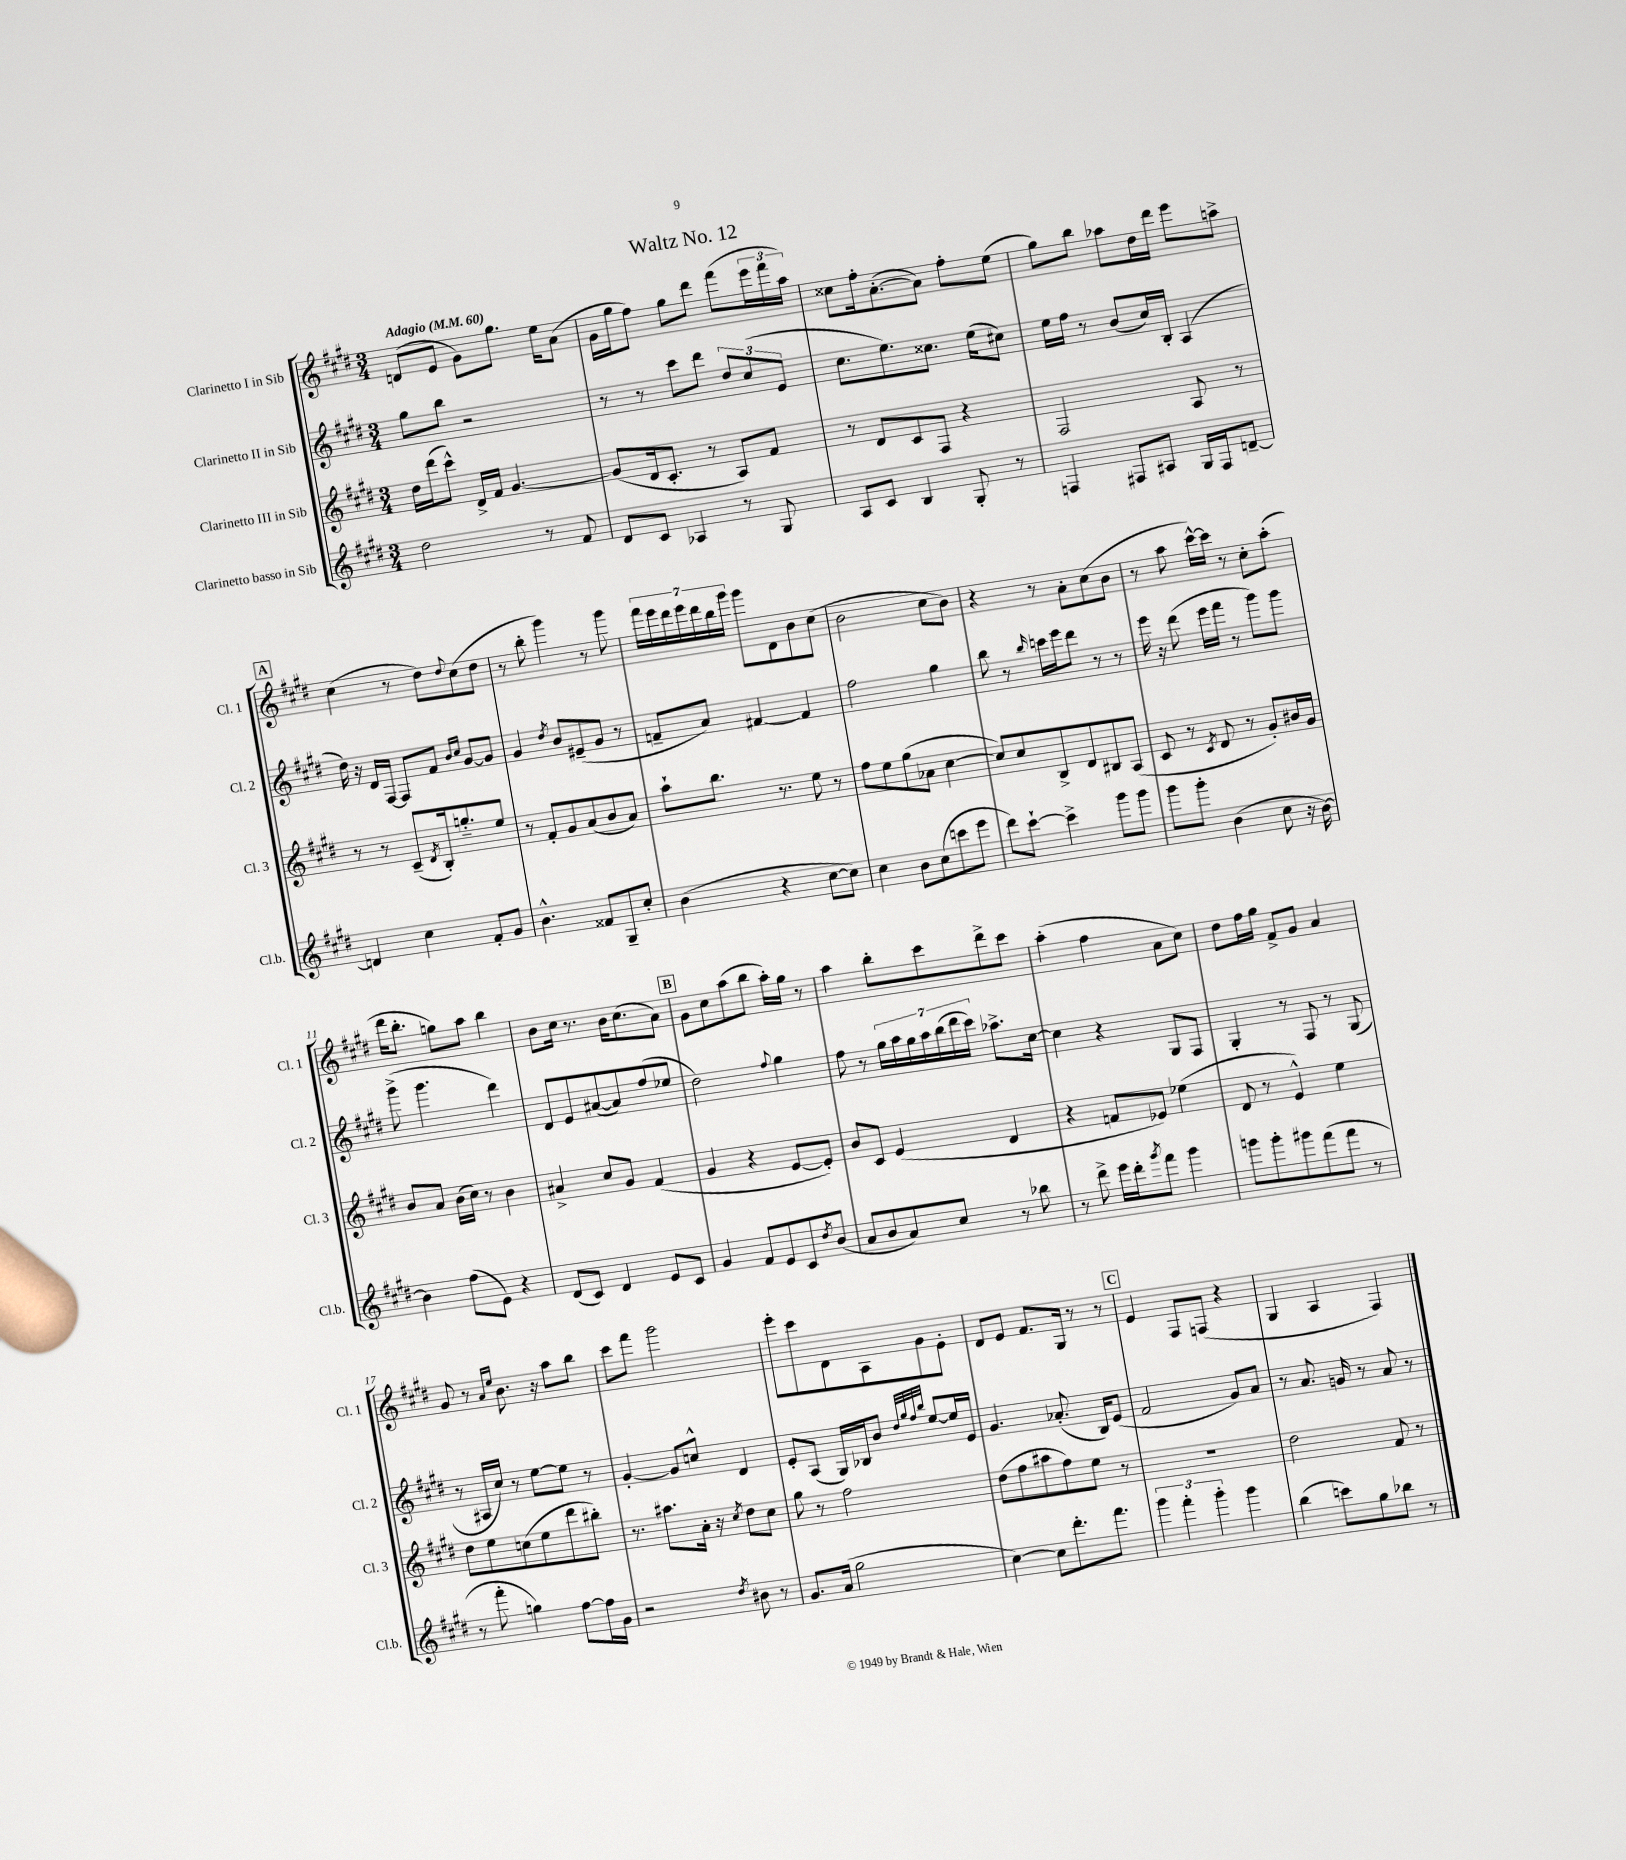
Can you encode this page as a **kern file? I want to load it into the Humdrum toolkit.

**kern	**kern	**kern	**kern
*staff4	*staff3	*staff2	*staff1
*clefG2	*clefG2	*clefG2	*clefG2
*k[f#c#g#d#]	*k[f#c#g#d#]	*k[f#c#g#d#]	*k[f#c#g#d#]
*M3/4	*M3/4	*M3/4	*M3/4
*MM60	*MM60	*MM60	*MM60
2dd#\	16dd#\LL	8gg#\L	(8d/L
.	(16ddd#\J	.	.
.	8ccc#^^\J)	8bb\J	8e/J
.	16d#^/LL	2r	8g#\L)
.	16f#/JJ	.	.
.	[4.g#/	.	8.gg#\J
8r	.	.	.
.	.	.	16ee\LK
8f#/	.	.	(8a\J
=	=	=	=
8d#/L	(8g#/]L	8r	16g#\LL
.	.	.	16gg#\J
8c#/J	16d#/k	8r	8ff#\J)
.	8.c#'/J	.	.
4A-/	.	8ccc#\L	8gg#\L
.	8r	8ddd#\J	8ddd#\J
8r	8A/L)	12dd#/L	(8fff#\L
.	.	(12cc#/	.
8G#/	8f#/J	.	24eee\L
.	.	12e/J	24fff#\
.	.	.	24aa\JJ)
=	=	=	=
8A/L	8r	8.cc#\L	8cc##\L
8c#/J	8d#/L	.	16ff#'\k
.	.	8.ee\)	([8.a'\
4B/	8c#/	.	.
.	8F#/J	8.cc##\J	8a\]J)
8G#'/	4r	.	8ff#'\L
.	.	(16ee\LK	.
8r	.	8cc#\J)	(8ee\J
=	=	=	=
4F/	2F#/	16ee\LL	8gg#\L)
.	.	16ff#\JJ	.
.	.	8r	8bb\J
8F#/L	.	(8b/L	8aa-\L
8A#/J	.	16cc#/L)	16dd#\L
.	.	16B'/JJ	16ddd#\JJ
16G#/LL	8A/	(4A/	8eee\L
16F#/J	.	.	.
[8d~/J	8r	.	8aa^\J
=	=	=	=
4d/]	8r	16dd#\)	(4cc#\
.	.	16r	.
.	8r	16d#/LL	.
.	.	[16F#/JJ	.
4cc#\	(8c#~/L	8F#/]L	8r
.	8qd#/	.	.
.	16B'/k)	8f#/J	8dd#\L)
.	8.gg'~/	.	.
.	.	16qqb/LL	.
.	.	16qqcc#/JJ	8qqdd#/
8f#'/L	.	[8g#/L	(8cc#\
8g#/J	8ee/J	8g#/]J	8dd#\J
=	=	=	=
4.b^^\	8r	4g#/	8r
.	8f#'/L	.	8bb'\
.	.	8qdd#/	.
.	8g#/	8b/L	4ggg#\)
8f##/L	(8a/	(8e#~/	.
8G#~/	8b/	8g#/J	8r
8cc#'/J	8a/J)	8r	8ggg#\
=	=	=	=
(4b\	8aa`\L	8f~/L	28fff#\LL
.	.	.	28eee\
.	.	.	28ddd#\
.	.	.	28eee\
.	8.bb\J	8a/J)	.
.	.	.	28ddd#\
.	.	.	28bb\
.	.	.	28ggg#\JJ
4r	.	[4f#/	8ggg#\L
.	8.r	.	.
.	.	.	8d#\
[8cc#\L	8ee\	4f#/]	8b\
8cc#\]J)	8r	.	(8cc#\J
=	=	=	=
4cc#\	8ff#\L	2ff#\	2b\
.	8ee\	.	.
8b\L	(8gg#\	.	.
(8cc#\	8a-\J	.	.
8ccc\	[4cc#\	4gg#\	8cc#\L
8eee\J	.	.	8b\J)
=	=	=	=
8ddd#\L)	8cc#/]L)	8bb\	4r
[8ccc#`\J	8cc#/	8r	.
.	.	16qqbb/	.
4ccc#^\]	8B^/	16ccc\LL	8r
.	.	16eee\J	.
.	8d#/	8ddd#\J	8a'\L
8ggg#\L	8B#/	8r	(8cc#\
8ggg#\J	(8A/J	8r	8b\J
=	=	=	=
8ggg#\L	8c#/	16eee\	8r
.	.	16r	.
8ggg#'\J	8r	(8ddd#\	8aa\
.	8qc#/	.	.
(4b\	8d#/	16eee\LL	[16ccc#^^\LL)
.	.	16fff#\JJ	16ccc#\]JJ
.	8r	8r	8r
8cc#\	8g#'/L)	8ggg#\L)	8cc#'\L
16r	16b#/L	8ggg#\J	(8aa'\J
[16b\)	16g#/JJ	.	.
=	=	=	=
4b\]	8b/L	(8ggg#^\	16ddd#\LK
.	.	.	8.bb'\J
.	8a/J	4.ggg#\	.
(8ff#\L	(16b\LL	.	8gg\L)
.	16cc#\JJ)	.	.
8e\J)	8r	.	8aa\J
4r	4b\	4ddd#\)	4bb\
=	=	=	=
(8d#/L	4a#^/	8d#/L	8b\L
8c#/J)	.	8e/	16cc#\Jk
.	.	.	8.r
4d#/	8cc#/L	([8a#/	.
.	8g#/J	8a#/])	16b\LK
.	.	.	(8.cc#\
8e/L	(4f#/	(8ff#/	.
8c#/J	.	8ee-/J	8a\J)
=	=	=	=
4g#/	4g#/	2dd#\)	8g#\L
.	.	.	8cc#\
8f#/L	4r	.	(8aa\
8e/	.	.	8bb\J
.	.	8qqff#/	.
8c#/	[8e/L	4gg#\	16aa'\LL)
.	.	.	16gg#\JJ
8qdd#/	.	.	.
(8b/J	8e'/]J)	.	8r
=	=	=	=
8a/L	8b/L	8ff#\	4aa\
8b/	8c#/J	8r	.
8a/)	(4e/	28gg#\LL	8bb'\L
.	.	28aa\	.
.	.	28gg#\	.
.	.	28aa\	.
8cc#/J	.	.	8ccc#\
.	.	(28bb\	.
.	.	28ddd#\	.
.	.	28ccc#\JJ)	.
8r	4d#/	8.aa-^\L	8ddd#^\
8bb-\	.	.	8ccc#\J
.	.	[16cc#\Jk	.
=	=	=	=
8r	4r	4cc#\]	(4aa'\
8ddd#^\	.	.	.
16eee\LL	8f/L	4r	4ff#\
16ddd#'\J	.	.	.
8qggg#/	.	.	.
8fff#\J	8e-/J)	.	.
4ggg#\	(4ee-\	8G#/L	8a\L
.	.	8F#/J	8cc#\J)
=	=	=	=
8ggg\L	8d#/	4G#'/	8dd#\L
8ggg'\	8r	.	16ff#\L
.	.	.	16gg#\JJ
8ggg#\	4e^^/)	8r	8f#^/L
(8fff#\	.	8F#/	8g#/J
8fff#\J	4ee\	8r	4a/
8r	.	(8G#/	.
=	=	=	=
8r	8dd#\L	8r	8g#/
8fff#'\	8ee\	16A#/LL	8r
.	.	16cc#/JJ)	.
.	.	.	16qqa/LL
.	.	.	16qqee/JJ
4gg\)	(8cc\	8r	8.b\
.	8ee\	[8ee\L	.
.	.	.	16r
[8ff#\L	8ddd#\	8ee\]J	8aa\L
16ff#\]L	8bb#'\J)	8r	8bb\J
16g#\JJ	.	.	.
=	=	=	=
2r	8.r	[4g#'/	8ccc#\L
.	.	.	8fff#\J
.	8.aa#\L	.	.
.	.	8g#/]L	2ggg#\
.	16a'\Jk	8cc^^/J	.
.	16r	.	.
8qdd#/	8qcc#/	.	.
8b#\	8dd#\L	4d#/	.
8r	8cc#\J	.	.
=	=	=	=
8.g#/L	8gg#\	8e'/L	8eee'\L
.	8r	(8A/J	8ccc#\
(16a/Jk	.	.	.
2gg#\	2ff#\	16G#/LL)	8d#\
.	.	16B-/J	.
.	.	8b/J	8A\
.	.	32qqdd#/LLL	.
.	.	32qqgg#/	.
.	.	32qqff#/	.
.	.	32qqbb/JJJ	.
.	.	[8ee/L	8g#\
.	.	16ee/]L	8e'\J
.	.	16e/JJ	.
=	=	=	=
[4cc#\)	(8dd#\L	4.g#/	8d#/L
.	8ff#\	.	8e/J
8cc#\]L	8aa#\	.	8.f#/L
8.ddd#'\	8ff#\)	(8.a-'/	.
.	.	.	16G#/Jk
.	8ee\J	.	8r
8.fff#\J	.	16B/LK)	.
.	8r	(8e/J	8r
=	=	=	=
6ggg#\	2.r	2f#/	4e/
6fff#'\	.	.	.
.	.	.	8F#/L
6ggg#'\	.	.	.
.	.	.	(8F/J
4ggg#\	.	8g#/L)	4r
.	.	8a/J	.
=	=	=	=
(4bb\	2dd#\	8r	4G#/
.	.	8.a/	.
8ccc\L)	.	.	4A/
.	.	16g/	.
8gg#\	.	8r	.
8bb-\J	8f#/	8a/	4F#/)
8r	8r	8r	.
==	==	==	==
*-	*-	*-	*-
